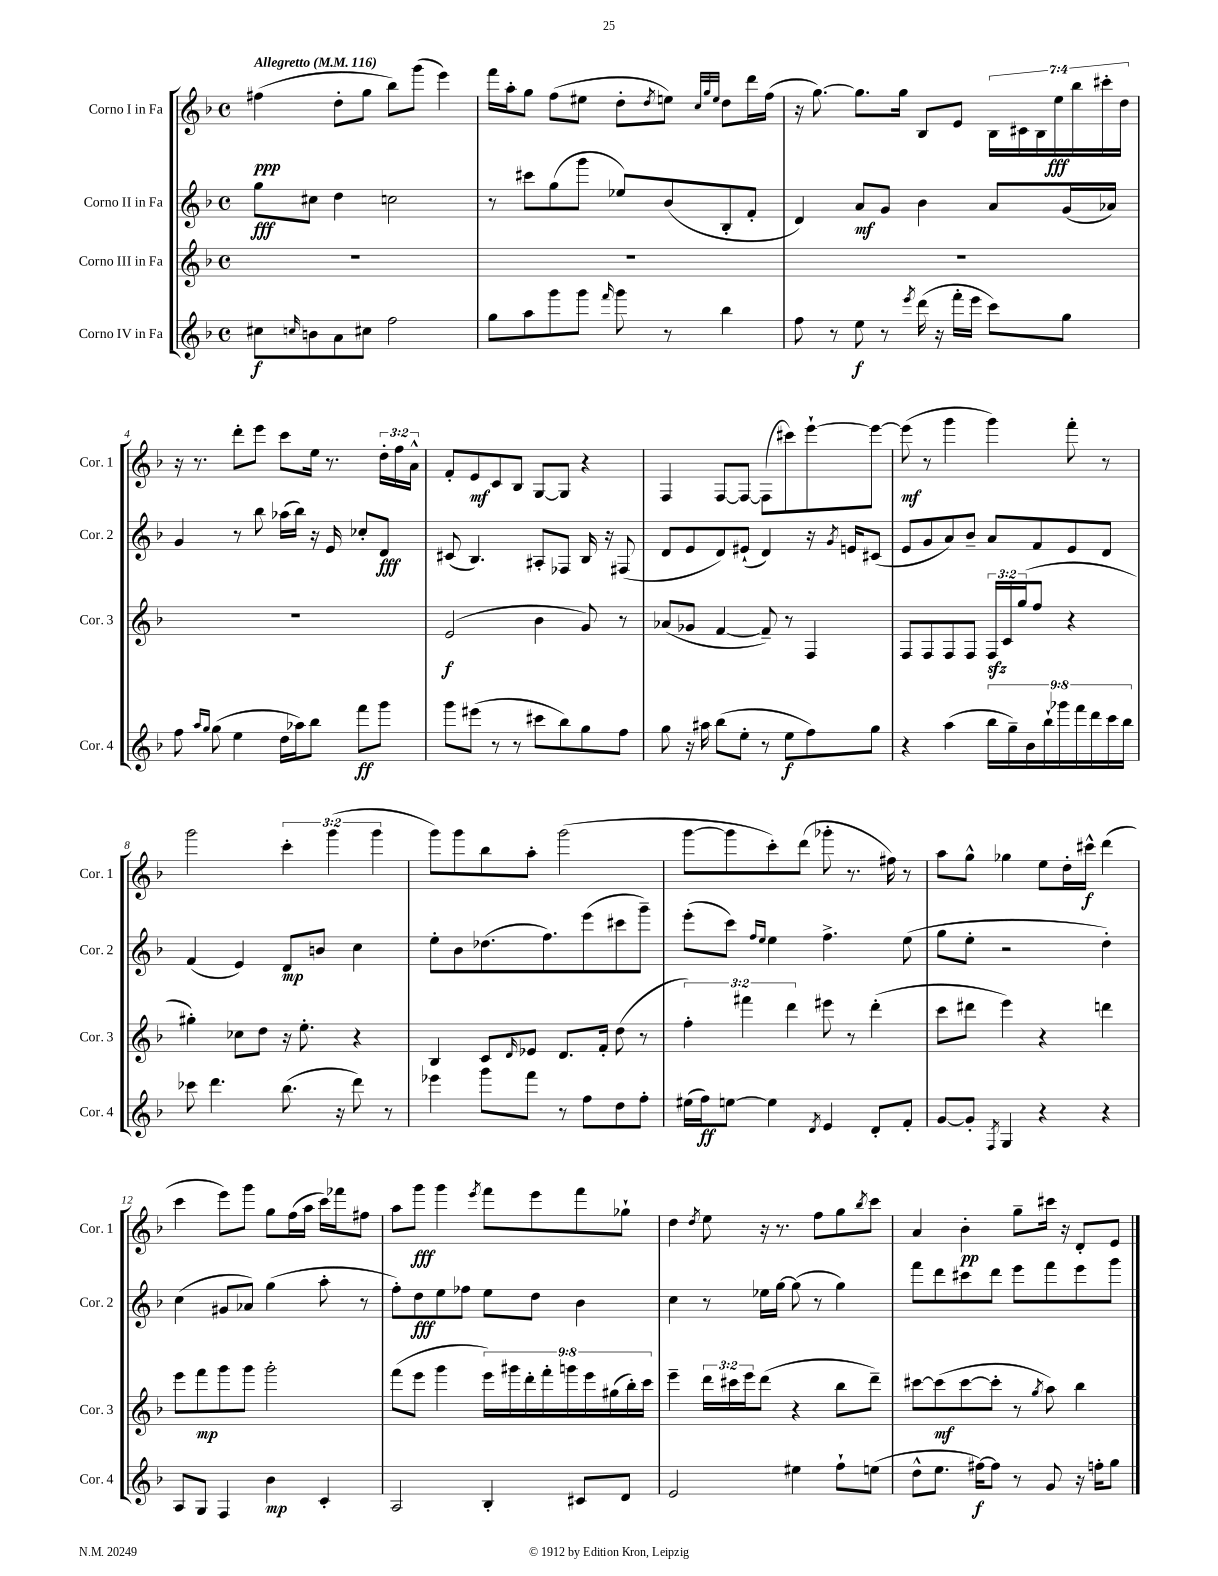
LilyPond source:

<<
\new StaffGroup <<
\new Staff = "s0" \with { instrumentName = "Corno I in Fa" shortInstrumentName = "Cor. 1" } {
    \clef treble \key f \major \defaultTimeSignature \time 4/4 \override Staff.TupletNumber.text = #tuplet-number::calc-fraction-text \tempo "Allegretto" 4 = 116
    fis''4\ppp( d''8-. g''8 bes''8) g'''8( e'''4) |
    f'''16 a''16-. g''8 f''8( eis''8 d''8-. \acciaccatura { d''8 } e''8) \grace { c''32 g''32 e''32 } d''8 d'''16 f''16( |
    r16 g''8.~) g''8. g''16 bes8 e'8 \tuplet 7/4 { bes16 cis'16 bes16 e''16\fff bes''16 cis'''16-. d''16 } |
    r16 r8. d'''8-. e'''8 c'''8 e''16 r8. \tuplet 3/2 { d''16-. f''16 a'16-^ } |
    f'8-. e'8\mf c'8 bes8 g8~ g8 r4 |
    f4 f8~ f8~ f8( cis'''8) e'''8~-! e'''8~ |
    e'''8\mf( r8 g'''4 g'''4) f'''8-. r8 |
    g'''2 \tuplet 3/2 { c'''4-. g'''4( g'''4 } |
    g'''8) g'''8 bes''8 a''8-. g'''2( |
    g'''8~ g'''8 c'''8-.) d'''8( ges'''8-. r8. fis''16) r8 |
    a''8 g''8-^ ges''4 e''8 d''16-. cis'''16-^\f d'''4( |
    c'''4 e'''8) g'''8 g''8 f''16( a''16 c'''16) fes'''16 fis''8 |
    a''8 g'''8\fff g'''4 \acciaccatura { e'''8 } f'''8 e'''8 f'''8 ges''8-! |
    d''4 \acciaccatura { d''8 } e''8 r16 r8. f''8 g''8 \acciaccatura { bes''8 } c'''8 |
    a'4 bes'4-.\pp g''8-- cis'''16 r16 d'8-. e'8 \bar "|." |
}
\new Staff = "s1" \with { instrumentName = "Corno II in Fa" shortInstrumentName = "Cor. 2" } {
    \clef treble \key f \major \defaultTimeSignature \time 4/4
    g''8\fff cis''8 d''4 c''2 |
    r8 cis'''8 g''8( g'''8 ees''8) bes'8( bes8-. f'8-. |
    d'4) a'8\mf g'8 bes'4 a'8 g'16( aes'16) |
    g'4 r8 bes''8 aes''16( bes''16) r16 e'16 ces''8-. d'8\fff |
    cis'8( bes4.) ais8-. fes8 bes16 r16 fis8( |
    d'8 e'8 d'8) eis'8-!( d'4) r16 \acciaccatura { g'8 } e'16 cis'8( |
    e'8 g'8 a'8) bes'8-- a'8 f'8 e'8 d'8 |
    f'4( e'4) d'8\mp b'8 c''4 |
    e''8-. bes'8 des''8.( f''8.) e'''8( cis'''8 g'''8--) |
    e'''8-.( c'''8) \grace { f''16 e''16 } e''4 f''4.-> e''8( |
    g''8 e''8-. r2 d''4-.) |
    c''4( gis'8 aes'8) g''4( a''8-. r8 |
    f''8-.) d''8\fff e''8 fes''8 e''8 d''8 bes'4 |
    c''4 r8 ees''16 g''16~ g''8( r8 g''4) |
    f'''8 d'''8 cis'''8 d'''8 e'''8 f'''8 e'''8 g'''8 \bar "|." |
}
\new Staff = "s2" \with { instrumentName = "Corno III in Fa" shortInstrumentName = "Cor. 3" } {
    \clef treble \key f \major \defaultTimeSignature \time 4/4 \override Staff.TupletNumber.text = #tuplet-number::calc-fraction-text
    R1 |
    R1 |
    R1 |
    R1 |
    e'2\f( bes'4 g'8) r8 |
    aes'8( ges'8 f'4~ f'8--) r8 f4 |
    f8 f8 f8 f8 \tuplet 3/2 { f16\sfz c'16 g''16( } f''8 r4 |
    gis''4-.) ces''8 d''8 r16 e''8.-. r4 |
    bes4 c'8 \grace { d'16 } ees'8 d'8. f'16-. d''8( r8 |
    \tuplet 3/2 { f''4-.) fis'''4 d'''4 } eis'''8 r8 d'''4-.( |
    c'''8 dis'''8 e'''4) r4 d'''4 |
    e'''8 f'''8\mp g'''8 g'''8 g'''2-. |
    f'''8( e'''8 g'''4 \tuplet 9/8 { e'''16) gis'''16 d'''16-. f'''16-. g'''16 e'''16 gis''16( bes''16-.) c'''16 } |
    e'''4-- \tuplet 3/2 { d'''16 cis'''16 e'''16 } d'''8( r4 bes''8 d'''8--) |
    cis'''8~ cis'''8\mf( cis'''8~ cis'''8-. r8 \acciaccatura { g''8 } a''8) bes''4 \bar "|." |
}
\new Staff = "s3" \with { instrumentName = "Corno IV in Fa" shortInstrumentName = "Cor. 4" } {
    \clef treble \key f \major \defaultTimeSignature \time 4/4 \override Staff.TupletNumber.text = #tuplet-number::calc-fraction-text
    cis''8\f \grace { c''16 } b'8 a'8 cis''8 f''2 |
    g''8 a''8 g'''8 g'''8 \grace { f'''16 } g'''8 r8 bes''4 |
    f''8 r8 e''8\f r8 \acciaccatura { e'''8 } d'''16( r16 f'''16-. e'''16 c'''8) g''8 |
    f''8 \grace { a''16 g''16 } g''8( e''4 d''16 aes''16) bes''8 f'''8\ff g'''8 |
    g'''8 eis'''8( r8 r8 cis'''8 bes''8) g''8 f''8 |
    g''8 r16 ais''16 bes''8( e''8-. r8 e''8\f f''8) g''8 |
    r4 a''4( \tuplet 9/8 { bes''16 g''16--) bes'16 bes''16-! ges'''16 f'''16 d'''16 c'''16 bes''16 } |
    ces'''8 d'''4. bes''8.( r16 d'''8) r8 |
    ees'''4 g'''8 f'''8 r8 f''8 d''8 f''8-. |
    eis''16( f''16\ff) e''8~ e''4 \acciaccatura { d'8 } e'4 d'8-. f'8-. |
    g'8~ g'8-. \acciaccatura { f8 } g4 r4 r4 |
    a8 g8 f4 bes'4\mp c'4-. |
    a2 bes4-. cis'8 d'8 |
    e'2 eis''4 f''8-! e''8( |
    d''8-^ e''8. fis''16~\f) fis''8 r8 g'8 r16 f''16-. g''8 \bar "|." |
}
>>
>>
